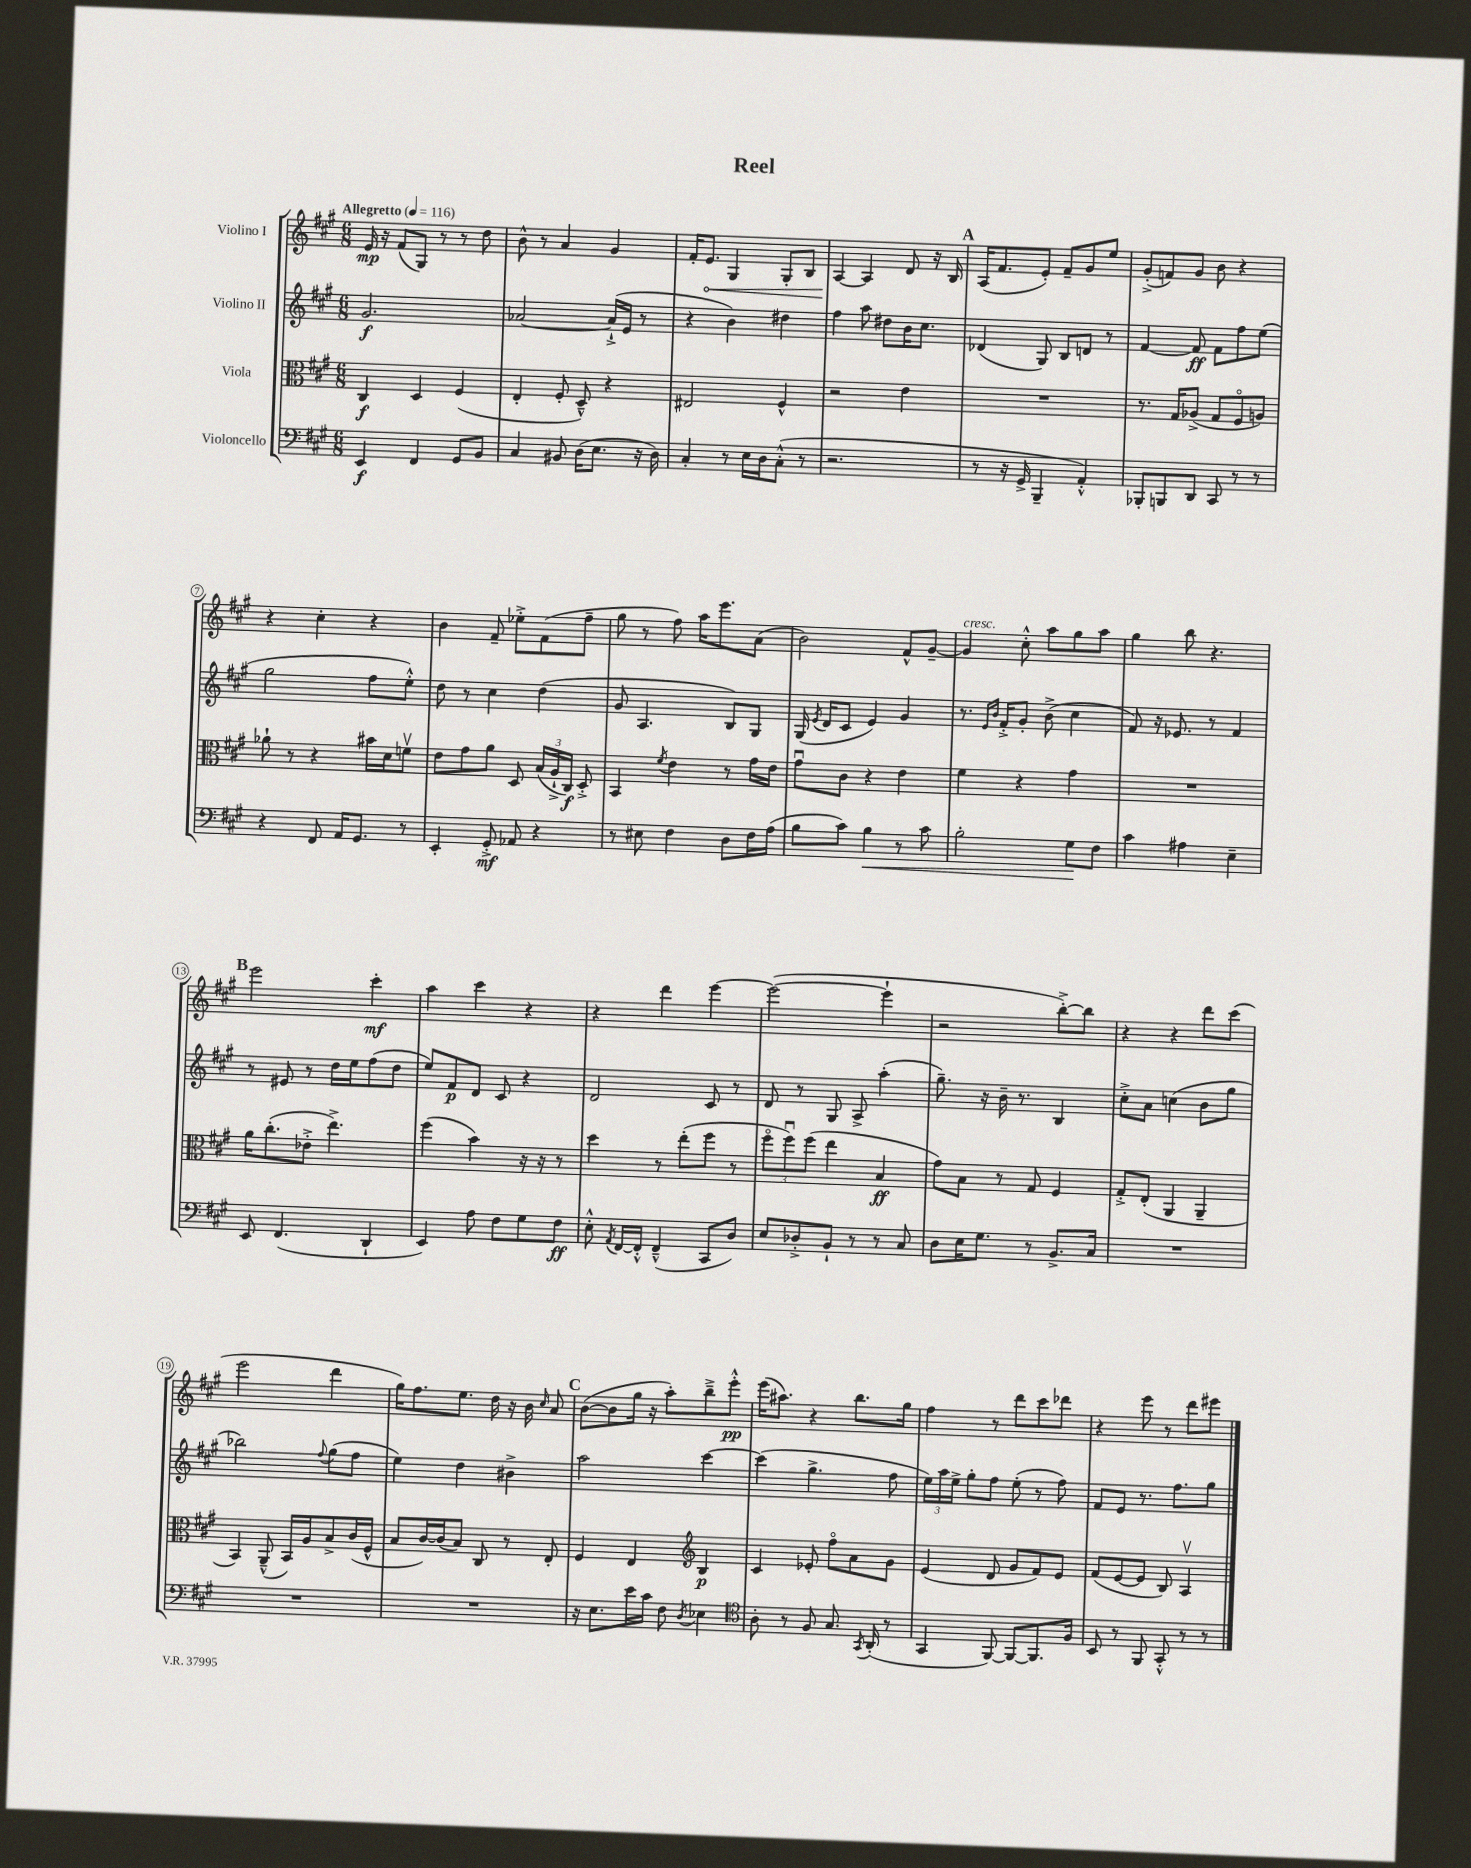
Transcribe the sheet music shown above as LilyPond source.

\header { title = "Reel" }
<<
\new StaffGroup <<
\new Staff = "s0" \with { instrumentName = "Violino I" } {
    \clef treble \key a \major \numericTimeSignature \time 6/8 \tempo "Allegretto" 4 = 116
    \autoBeamOff e'16\mp r16 fis'8[( gis8]) r8 r8 d''8 |
    b'8-^ r8 a'4 gis'4 |
    fis'16[-. \once \override Hairpin.circled-tip = ##t e'8.]\< gis4 gis8[-. b8] |
    a4~\! a4 d'8 r16 b16 |
    \mark \markup { \bold "A" } a16[( fis'8. e'8]-.) fis'8[-- gis'8 e''8] |
    gis'8[-.->( f'8) gis'8] b'8 r4 |
    r4 cis''4-. r4 |
    b'4 fis'8-- ees''8[-.-> fis'8( fis''8]-- |
    gis''8 r8 fis''8) a''16[ e'''8. a'8]( |
    b'2) fis'8[-^ gis'8]~-- |
    gis'4^\markup { \italic "cresc." } cis''8-.-^ a''8[ gis''8 a''8] |
    gis''4 b''8 r4. |
    \mark \markup { \bold "B" } e'''2 cis'''4-.\mf |
    a''4 cis'''4 r4 |
    r4 d'''4 e'''4~ |
    e'''2~( e'''4-! |
    r2 b''8[~-.->) b''8] |
    r4 r4 d'''8[ cis'''8]( |
    e'''2 d'''4 |
    gis''16[) fis''8. e''8.] d''16 r16 b'16 \grace { cis''16 } a'8 |
    \mark \markup { \bold "C" } b'8[~( b'8 gis''16] r16 a''8[-.) b''8---> e'''8]-.-^\pp |
    e'''16[( ais''8.]) r4 b''8.[ gis''16] |
    fis''4 r8 d'''8[ cis'''8 des'''8] |
    r4 e'''8 r8 d'''8[ eis'''8] \bar "|." |
}
\new Staff = "s1" \with { instrumentName = "Violino II" } {
    \clef treble \key a \major \numericTimeSignature \time 6/8
    \autoBeamOff gis'2.\f |
    aes'2~ aes'16[-!->( e'16] r8 |
    r4 b'4) dis''4 |
    fis''4 a''8 dis''8[ b'16 cis''8.] |
    \mark \markup { \bold "A" } des'4( gis8) b8[ d'8] r8 |
    fis'4~ fis'8\ff fis'8[ fis''8 e''8]( |
    gis''2 fis''8[ e''8]-.-^) |
    d''8 r8 cis''4 d''4( |
    gis'8 a4. b8[) gis8] |
    gis16( \acciaccatura { e'8 } d'16[ cis'8] e'4) gis'4 |
    r8. \grace { e'16[ b'16] } fis'16[-.-> gis'8]-. b'8->( cis''4 |
    fis'8) r16 ees'8. r8 fis'4 |
    \mark \markup { \bold "B" } r8 eis'8 r8 d''16[ e''16 fis''8( d''8] |
    e''8[) fis'8\p d'8] cis'8 r4 |
    d'2 cis'8 r8 |
    d'8 r8 gis8 a8-> a''4-.( |
    gis''8.--) r16 b'16-- r8. b4 |
    cis''8[-.-> a'8] c''4( b'8[ gis''8] |
    bes''2) \appoggiatura { fis''8 } gis''8[( fis''8] |
    e''4) d''4 bis'4-> |
    \mark \markup { \bold "C" } a''2 cis'''4~ |
    cis'''4( gis''4.-> fis''8 |
    \tuplet 3/2 { e''16[) a''16 e''16]-> } gis''8[-. fis''8] e''8-.( r8 fis''8) |
    fis'8[ e'8] r8. fis''8.[ gis''8] \bar "|." |
}
\new Staff = "s2" \with { instrumentName = "Viola" } {
    \clef alto \key a \major \numericTimeSignature \time 6/8
    \autoBeamOff cis4\f d4 fis4( |
    e4-. fis8-. d8---^) r4 |
    eis2 fis4-^ |
    r2 e'4 |
    \mark \markup { \bold "A" } R2. |
    r8. gis16[ aes8]->( gis8[ fis8\flageolet a8]) |
    aes'8-! r8 r4 bis'16[ d'16 f'8]\upbow |
    e'8[ gis'8 a'8] d8 \tuplet 3/2 { b16[( a16-!-> cis16]\f) } d8-.-> |
    b,4 \acciaccatura { fis'8 } e'4 r8 gis'16[ e'16] |
    gis'8[\downbow cis'8] r4 e'4 |
    fis'4 r4 gis'4 |
    R2. |
    \mark \markup { \bold "B" } a'16[ cis''8.-.( ees'8]-.-> e''4.->) |
    fis''4( b'4) r16 r16 r8 |
    d''4 r8 e''8[-.( fis''8] r8 |
    \tuplet 3/2 { fis''8[\flageolet fis''8\downbow) fis''8]( } e''4 b4\ff |
    gis'8[) b8] r8 gis8 fis4 |
    gis8[-.-> e8]-.( a,4 a,4-- |
    b,4) a,8---^( b,16[) a16 b8-> cis'16( fis16]-^ |
    b8[ cis'16~) cis'16( b8]) cis8 r8 e8-. |
    \mark \markup { \bold "C" } fis4 e4 \clef treble b4\p |
    cis'4 ees'8-. fis''8[\flageolet a'8 gis'8] |
    e'4( d'8 gis'8[ fis'8) e'8] |
    fis'8[( e'8~ e'8] b8) a4\upbow \bar "|." |
}
\new Staff = "s3" \with { instrumentName = "Violoncello" } {
    \clef bass \key a \major \numericTimeSignature \time 6/8
    \autoBeamOff e,4\f fis,4 gis,8[ b,8] |
    cis4 bis,8 d16[( e8.] r16 d16) |
    cis4-. r8 e16[ d16 cis8]-.-^( r8 |
    r2. |
    \mark \markup { \bold "A" } r8 r16 gis,16-> b,,4-- a,4-.-^) |
    bes,,8[-. b,,8 d,8] cis,8 r8 r8 |
    r4 fis,8 a,16[ gis,8.] r8 |
    e,4-. gis,8-.->\mf aes,8 r4 |
    r8 eis8 fis4 d8[ fis16 a16]( |
    b8[ cis'8]) b4\< r8 cis'8 |
    b2-. gis8[\! fis8] |
    cis'4 ais4 e4-- |
    \mark \markup { \bold "B" } e,8 fis,4.( d,4-! |
    e,4) a8 fis8[ gis8 fis8]\ff |
    e8-.-^ \acciaccatura { a,8 } fis,16[~ fis,16]-.-^ fis,4---^( cis,8[ d8]) |
    e8[ des8-.-> b,8]-! r8 r8 cis8 |
    d8[ e16 gis8.] r8 b,8.[-> cis16] |
    R2. |
    R2. |
    R2. |
    \mark \markup { \bold "C" } r16 e8.[ e'16 cis'16] fis8 \acciaccatura { d8 } ees4 |
    \clef tenor a8-. r8 fis8 gis8. \acciaccatura { gis,8 } a,16-.( r8 |
    gis,4 fis,8~) fis,8[~ fis,8. fis16] |
    b,8 r8 fis,8 gis,8-.-^ r8 r8 \bar "|." |
}
>>
>>
\layout { \context { \Score \override BarNumber.stencil = #(make-stencil-circler 0.1 0.3 ly:text-interface::print) } }
